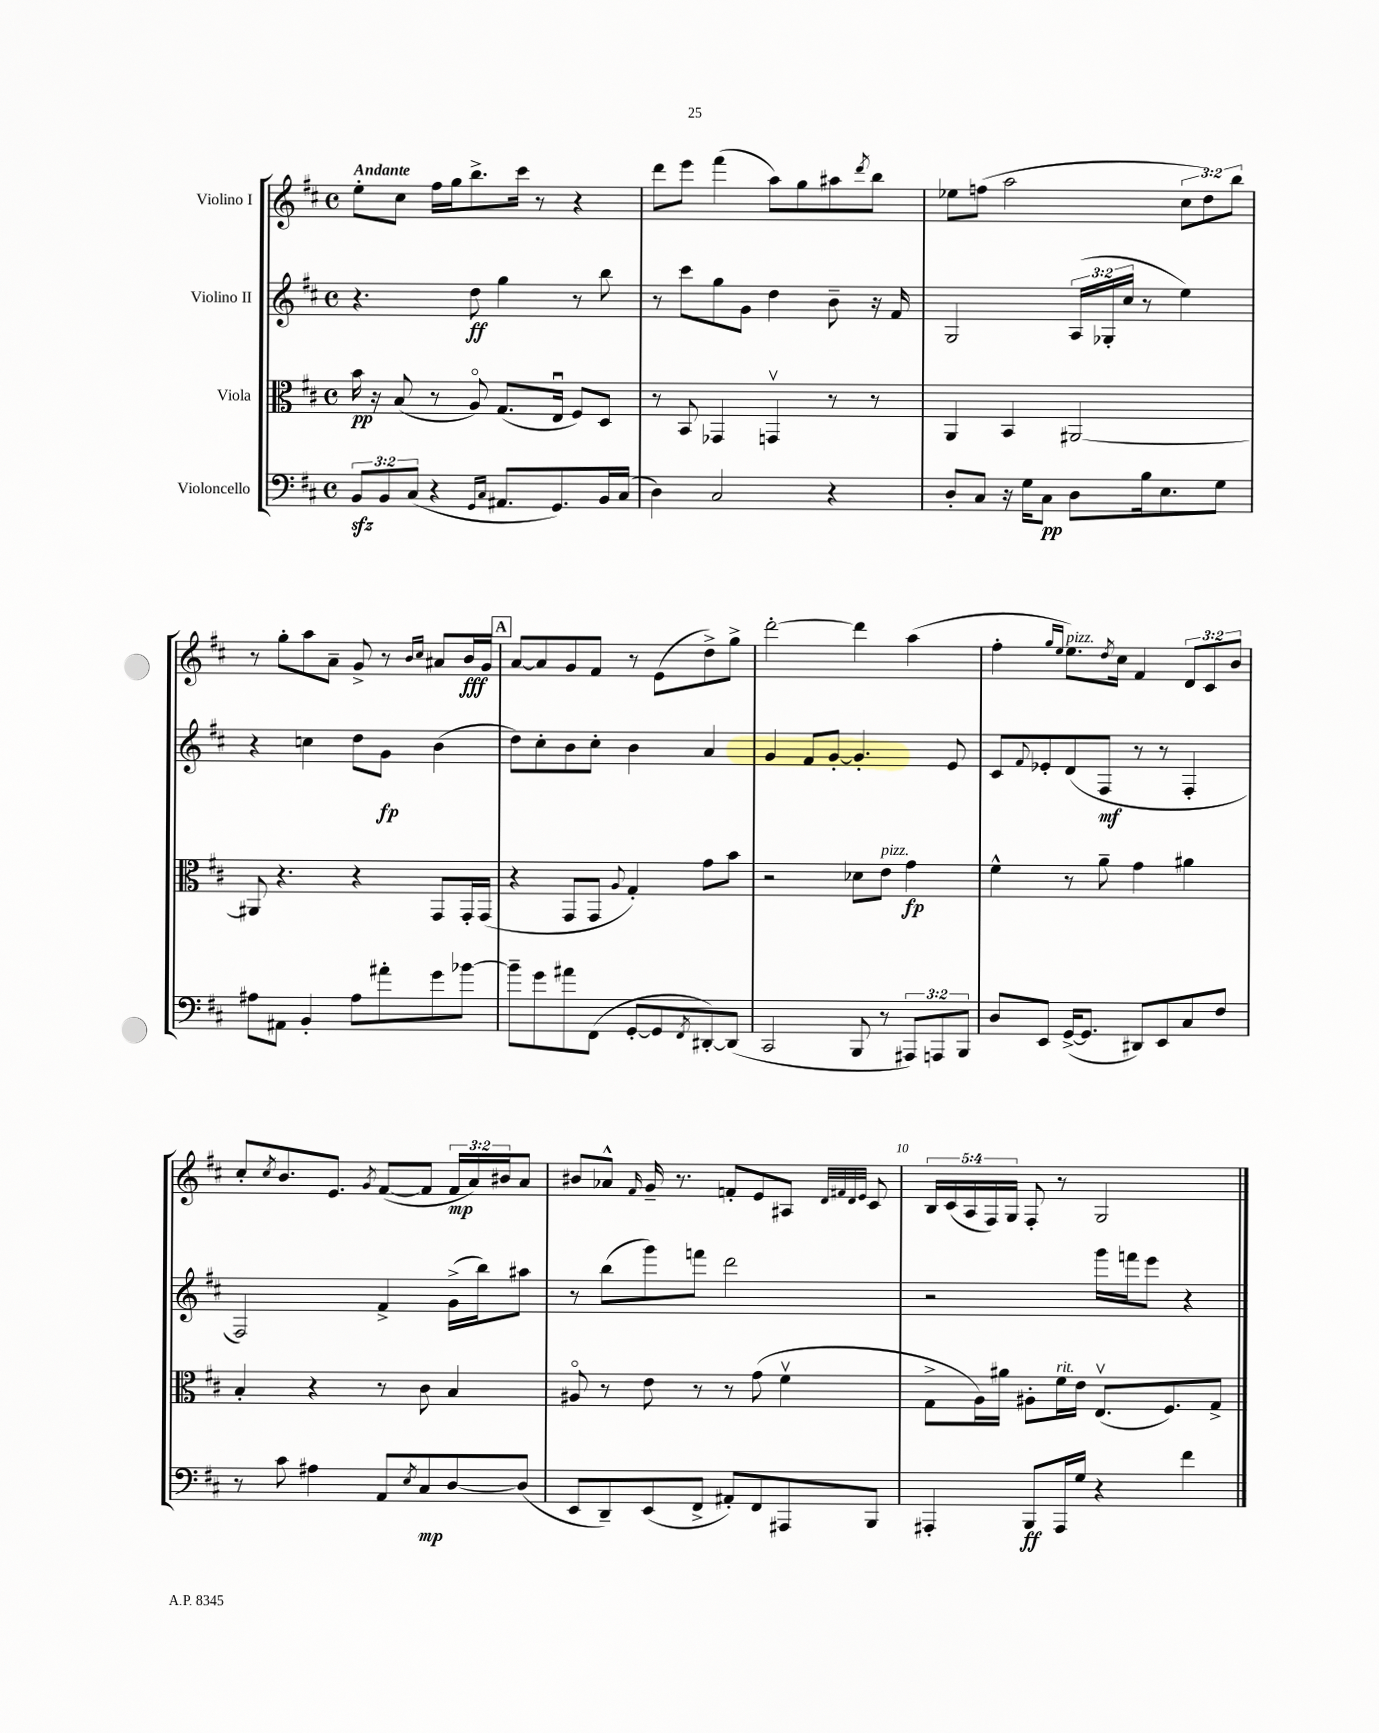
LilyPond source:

<<
\new StaffGroup <<
\new Staff = "s0" \with { instrumentName = "Violino I" } {
    \clef treble \key d \major \defaultTimeSignature \time 4/4 \override Staff.TupletNumber.text = #tuplet-number::calc-fraction-text \tempo "Andante"
    e''8-. cis''8 fis''16 g''16 b''8.-> cis'''16 r8 r4 |
    d'''8 e'''8 fis'''4( a''8) g''8 ais''8 \acciaccatura { d'''8 } b''8 |
    ees''8 f''8( a''2 \tuplet 3/2 { cis''8 d''8) b''8 } |
    r8 g''8-. a''8 a'8-- g'8-> r8 \grace { b'16 cis''16 } ais'8 b'16\fff g'16 |
    \mark \markup { \box "A" } a'8~ a'8 g'8 fis'8 r8 e'8( d''8->) g''8-> |
    d'''2~-. d'''4 a''4( |
    fis''4-. \grace { g''16 e''16 } e''8.^\markup { \italic "pizz." }) \acciaccatura { d''8 } cis''16 fis'4 \tuplet 3/2 { d'8 cis'8 b'8 } |
    cis''8-. \acciaccatura { cis''8 } b'8. e'8. \acciaccatura { g'8 } fis'8~( fis'8 \tuplet 3/2 { fis'16\mp a'16) bis'16 } a'8 |
    bis'8 aes'8-^ \grace { fis'16 } g'16-- r8. f'8-. e'8 ais8 \grace { d'32 fis'32 d'32 e'32 } cis'8 |
    \tuplet 5/4 { b16 cis'16( a16 fis16) g16 } fis8-. r8 g2 \bar "|." |
}
\new Staff = "s1" \with { instrumentName = "Violino II" } {
    \clef treble \key d \major \defaultTimeSignature \time 4/4 \override Staff.TupletNumber.text = #tuplet-number::calc-fraction-text
    r4. d''8\ff g''4 r8 b''8 |
    r8 cis'''8 g''8 g'8 d''4 b'8-- r16 fis'16 |
    g2 \tuplet 3/2 { a16( ges16-. cis''16 } r8 e''4) |
    r4 c''4 d''8 g'8\fp b'4( |
    \mark \markup { \box "A" } d''8) cis''8-. b'8 cis''8-. b'4 a'4 |
    g'4 fis'8 g'8~-. g'4.-. e'8 |
    cis'8 \appoggiatura { fis'8 } ees'8-. d'8( fis8\mf r8 r8 fis4-. |
    fis2) fis'4-> g'16->( b''16) ais''8 |
    r8 b''8( g'''8) f'''8 d'''2 |
    r2 g'''16 f'''16 e'''8 r4 \bar "|." |
}
\new Staff = "s2" \with { instrumentName = "Viola" } {
    \clef alto \key d \major \defaultTimeSignature \time 4/4
    b'16\pp r16 b8( r8 a8\flageolet) g8.( e16\downbow fis8) d8 |
    r8 b,8 ges,4 g,4\upbow r8 r8 |
    a,4 b,4 ais,2~ |
    ais,8 r4. r4 g,8 g,16-. g,16( |
    \mark \markup { \box "A" } r4 g,8 g,8 \appoggiatura { a8 } g4-.) g'8 b'8 |
    r2 des'8 e'8^\markup { \italic "pizz." } g'4\fp |
    fis'4-^ r8 a'8-- g'4 ais'4 |
    b4-. r4 r8 cis'8 b4 |
    ais8\flageolet r8 e'8 r8 r8 g'8( fis'4\upbow |
    g8-> a16) ais'16 ais8-. fis'16^\markup { \italic "rit." } e'16 e8.\upbow( fis8.) g8-> \bar "|." |
}
\new Staff = "s3" \with { instrumentName = "Violoncello" } {
    \clef bass \key d \major \defaultTimeSignature \time 4/4 \override Staff.TupletNumber.text = #tuplet-number::calc-fraction-text
    \tuplet 3/2 { b,8\sfz b,8 cis8( } r4 \grace { g,16 cis16 } ais,8. g,8.) b,16 cis16( |
    d4) cis2 r4 |
    d8-. cis8 r16 g16 cis8\pp d8 b16 e8. g8 |
    ais8 ais,8 b,4-. ais8 ais'8-. g'8 bes'8~ |
    \mark \markup { \box "A" } bes'8-- g'8 ais'8 fis,8( g,8~-. g,8 \acciaccatura { fis,8 } dis,8~-.) dis,8( |
    cis,2 b,,8 r8 \tuplet 3/2 { ais,,8) a,,8 b,,8 } |
    d8 e,8 g,16~->( g,8. dis,8) e,8 cis8 fis8 |
    r8 cis'8 ais4 a,8 \acciaccatura { e8 } cis8\mp d8~ d8( |
    e,8 d,8--) e,8( fis,8-> ais,8-.) fis,8 ais,,8 b,,8 |
    ais,,4-. b,,8\ff ais,,16 g16 r4 fis'4 \bar "|." |
}
>>
>>
\layout { \context { \Score \override BarNumber.break-visibility = ##(#f #t #t) barNumberVisibility = #(every-nth-bar-number-visible 5) } }
